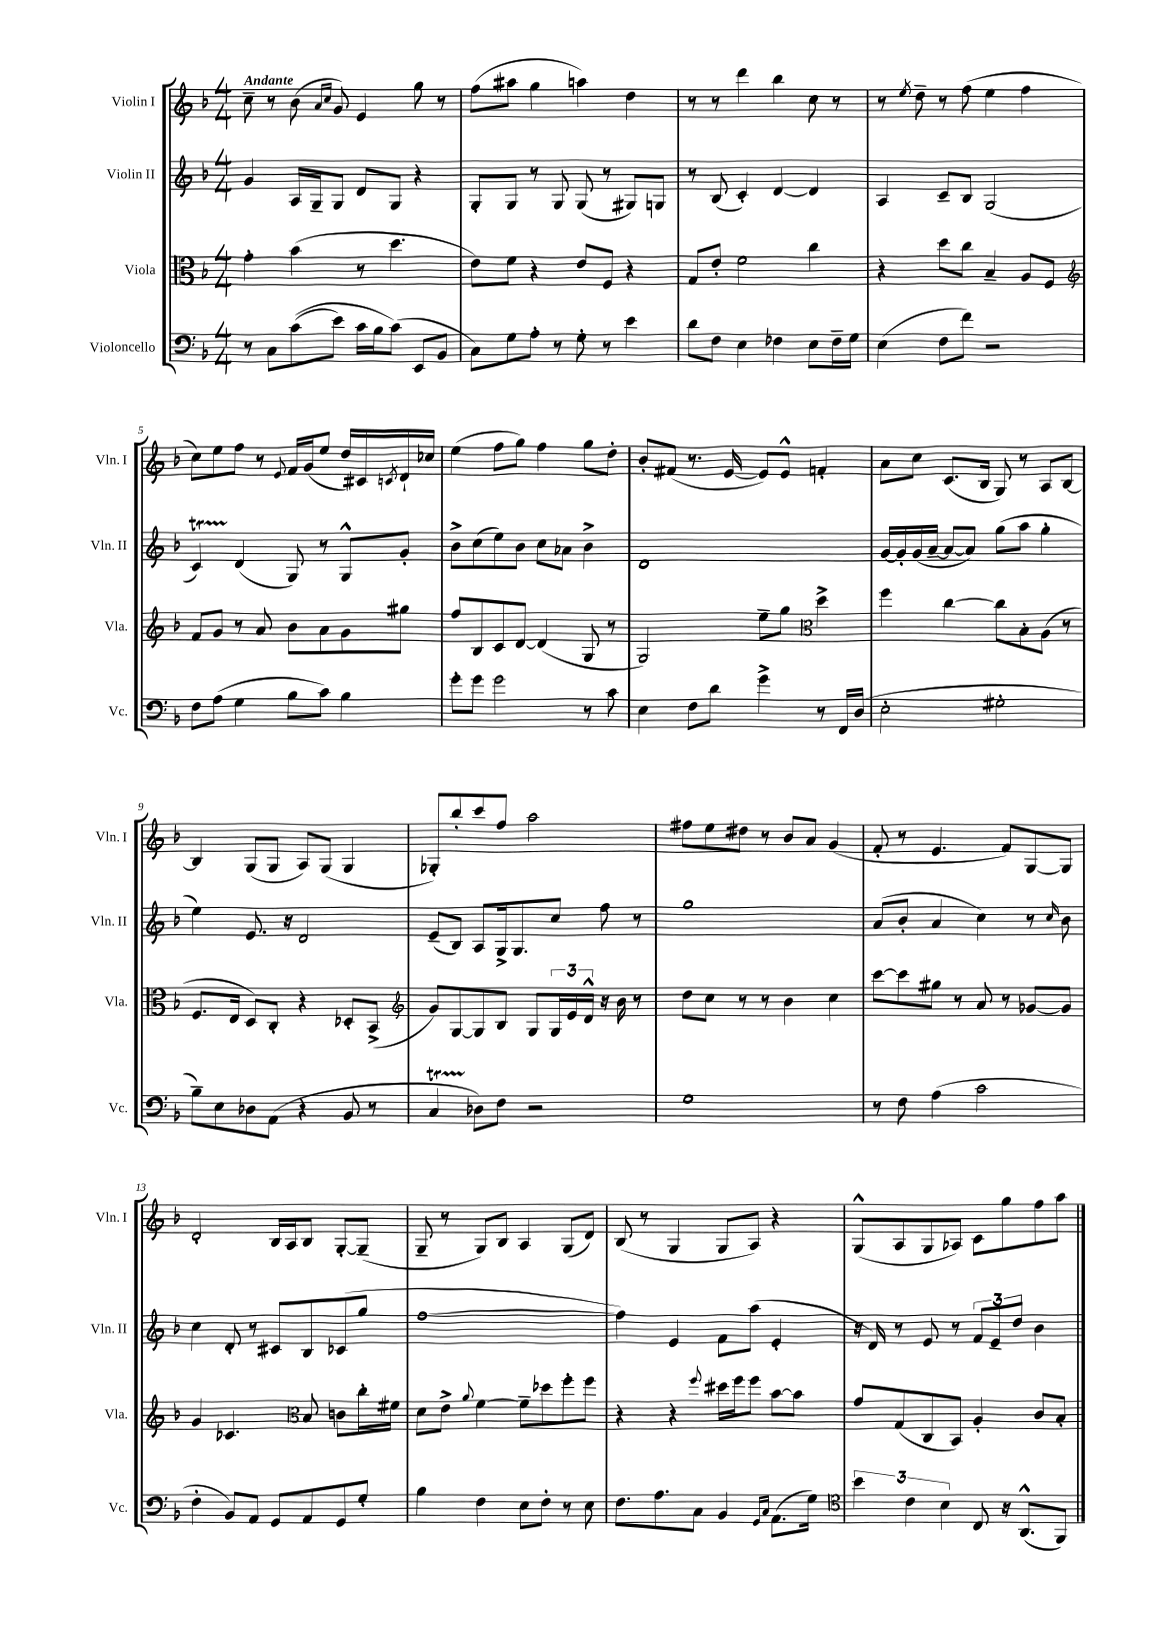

**kern	**kern	**kern	**kern
*part4	*part3	*part2	*part1
*staff4	*staff3	*staff2	*staff1
*I"Violoncello	*I"Viola	*I"Violin II	*I"Violin I
*I'Vc.	*I'Vla.	*I'Vln. II	*I'Vln. I
*clefF4	*clefC3	*clefG2	*clefG2
*k[b-]	*k[b-]	*k[b-]	*k[b-]
*M4/4	*M4/4	*M4/4	*M4/4
=1	=1	=1	=1
!	!	!	!LO:TX:a:B:t=Andante
8r	4g'\	4g/	8cc~\
8C\L	.	.	8r
((8c\	(4b-\	16A/LL	(8b-\
.	.	16G~/J	.
.	.	.	16qqa/LL
.	.	.	16qqcc/JJ
8e\J)	.	8G/J	8g/)
16c\LL	8r	8d/L	4e/
16B-\J	.	.	.
(8c\J)	4.dd\	8G/J	.
8EE/L	.	4r	8gg\
8BB-/J	.	.	8r
=2	=2	=2	=2
8C\L)	8e\L)	8G'/L	(8ff\L
8G\	8f\J	8G/J	8aa#X\J
8A'\J	4r	8r	4gg\
8r	.	8G/	.
8G'\	8e/L	(8G/	4aan\)
8r	8F/J	8r	.
4e\	4r	8G#X/L)	4dd\
.	.	8Gn/J	.
=3	=3	=3	=3
8d\L	8G/L	8r	8r
8F\J	8e'/J	(8B-/	8r
4E\	2f\	4c'/)	4ddd\
4F-X\	.	[4d/	4bb-\
8E\L	4cc\	4d/]	8cc\
16F-~\L	.	.	8r
16G\JJ	.	.	.
=4	=4	=4	=4
(4E\	4r	4A/	8r
.	.	.	8qee/
.	.	.	8dd~\
8F\L	8dd\L	8c~/L	8r
8f\J)	8cc\J	8B-/J	(8ff\
2r	4B-~/	(2G/	4ee\
.	8A/L	.	4ff\
.	8F/J	.	.
!!LO:LB:g=z
=5	=5	=5	=5
*	*clefG2	*	*
8F\L	8f/L	4cT/)	8cc\L)
(8A\J	8g/J	.	8ee\
4G\	8r	(4d/	8ff\J
.	8a/	.	8r
.	.	.	8qqe/
8B-\L	8b-\L	8G/)	16f/LL
.	.	.	(16g/J
8c\J)	8a\	8r	8ee/J
4B-\	8g\	8G^^/L	16dd/LL)
.	.	.	16c#X/
.	.	.	8qcn/
.	8gg#X\J	8g'/J	16d`/
.	.	.	16cc-X/JJ
=6	=6	=6	=6
8g'\L	8ff/L	8b-^\L	(4ee\
8g\J	8B-/	(8cc\	.
2g\	8c/	8ee\)	8ff\L
.	[8d/J	8b-\J	8gg\J)
.	(4d/]	8cc\L	4ff\
.	.	8a-X\J	.
8r	8G/	4b-^\	8gg\L
8c\	8r	.	8dd'\J
=7	=7	=7	=7
4E\	2G/)	1d	8b-'/L
.	.	.	(8f#X/J
8F\L	.	.	8.r
8d\J	.	.	.
.	.	.	[16e/
4g^\	8ee~\L	.	8e/L])
.	8gg\J	.	8e^^/J
*	*clefC3	*	*
8r	4dd^\	.	4fn'/
16FF/LL	.	.	.
(16D/JJ	.	.	.
=8	=8	=8	=8
2E'\	4ff\	[16g/LL	8a\L
.	.	16g'/]	.
.	.	(16g/	8cc\J
.	.	[16a~/JJ	.
.	[4cc\	8a/L_	(8.c/L
.	.	8a/J])	.
.	.	.	16B-/Jk
2G#X'\	8cc\L]	(8gg\L	8G/)
.	8B-'\	8aa\J	8r
.	(8A\J	4gg'\	8A/L
.	8r	.	[8B-/J
!!LO:LB:g=z
=9	=9	=9	=9
8B-~\L)	8.F/L	4ee\)	4B-/]
8E\	.	.	.
.	16E/Jk	.	.
8D-X\	8D/L)	8.e/	(8G/L
(8AA\J	8C'/J	.	8G/J
.	.	16r	.
4r	4r	2d/	8A/L)
.	.	.	(8G/J
8BB-/	8D-X'/L	.	4G/
8r	(8BB-^/J	.	.
=10	=10	=10	=10
*	*clefG2	*	*
4CT/	8g/L)	(8e~/L	8G-X'/L)
.	[8G/	8B-/J)	8bb-'/
8D-X\L)	8G/]	8A/L	8ccc/
8F\J	8B-/J	16G^/k	8ff/J
.	.	8.G/	.
2r	8G/L	.	2aa\
.	24G/L	8cc/J	.
.	24e/	.	.
.	24d^^/JJ	.	.
.	16r	8ff\	.
.	16b-\	.	.
.	8r	8r	.
=11	=11	=11	=11
1G	8dd\L	1gg	8ff#X\L
.	8cc\J	.	8ee\
.	8r	.	8dd#X\J
.	8r	.	8r
.	4b-\	.	8b-/L
.	.	.	8a/J
.	4cc\	.	(4g/
=12	=12	=12	=12
8r	[8ccc\L	(8a/L	8f'/
8F\	8ccc\]	8b-'/J	8r
(4A\	8gg#X\J	4a/	4.e/
.	8r	.	.
2c\	8a/	4cc\)	.
.	8r	.	8f/L)
.	[8g-X/L	8r	[8G/
.	.	16qqcc/	.
.	8g-/J]	8b-\	8G/J]
!!LO:LB:g=z
=13	=13	=13	=13
4F'\	4g/	4cc\	2d'/
8BB-/L)	4.c-X/	8d'/	.
8AA/J	.	8r	.
8GG/L	.	8c#X/L	16B-/LL
.	.	.	16A/J
*	*clefC3	*	*
8AA/	8B-/	8B-/	8B-/J
8GG/	8cn\L	(8c-X/	[8G'/L
8G'/J	16cc'\L	8gg/J	(8G~/J]
.	16f#X\JJ	.	.
=14	=14	=14	=14
4B-\	8d\L	[1ff	8G~/
.	8e^\J	.	8r
.	8qqa/	.	.
4F\	[4f\	.	8G/L)
.	.	.	8B-/J
8E\L	8f~\L]	.	4A/
8F'\J	8dd-X\	.	.
8r	8ff'\	.	(8G/L
8E\	8ff\J	.	8d/J)
=15	=15	=15	=15
8.F\L	4r	4ff\])	(8B-/
.	.	.	8r
8.A\	.	.	.
.	4r	4e/	4G/
8C\J	.	.	.
.	8qqff/	.	.
4BB-/	16dd#X\LL	8f\L	8G/L
.	16ff\J	.	.
.	8ff\J	(8aa\J	8A/J)
16qqGG/LL	.	.	.
16qqC/JJ	.	.	.
(8.AA\L	[8b-\L	4e'/	4r
.	8b-\J]	.	.
16G\Jk)	.	.	.
=16	=16	=16	=16
*clefC4	*	*	*
6b-\	8g/L	16r	(8G^^/L
.	.	16d/)	.
.	(8G/	8r	8A/
6c\	.	.	.
.	8C/	8e/	8G/
6B-\	.	.	.
.	8BB-/J)	8r	8A-X/J)
8C/	4A'/	12f/L	8c\L
.	.	12e~/	.
16r	.	.	8gg\
.	.	12dd/J	.
(8.AA^^/L	.	.	.
.	8c/L	4b-\	8ff\
8FF/J)	8B-'/J	.	8aa\J
==	==	==	==
*-	*-	*-	*-
